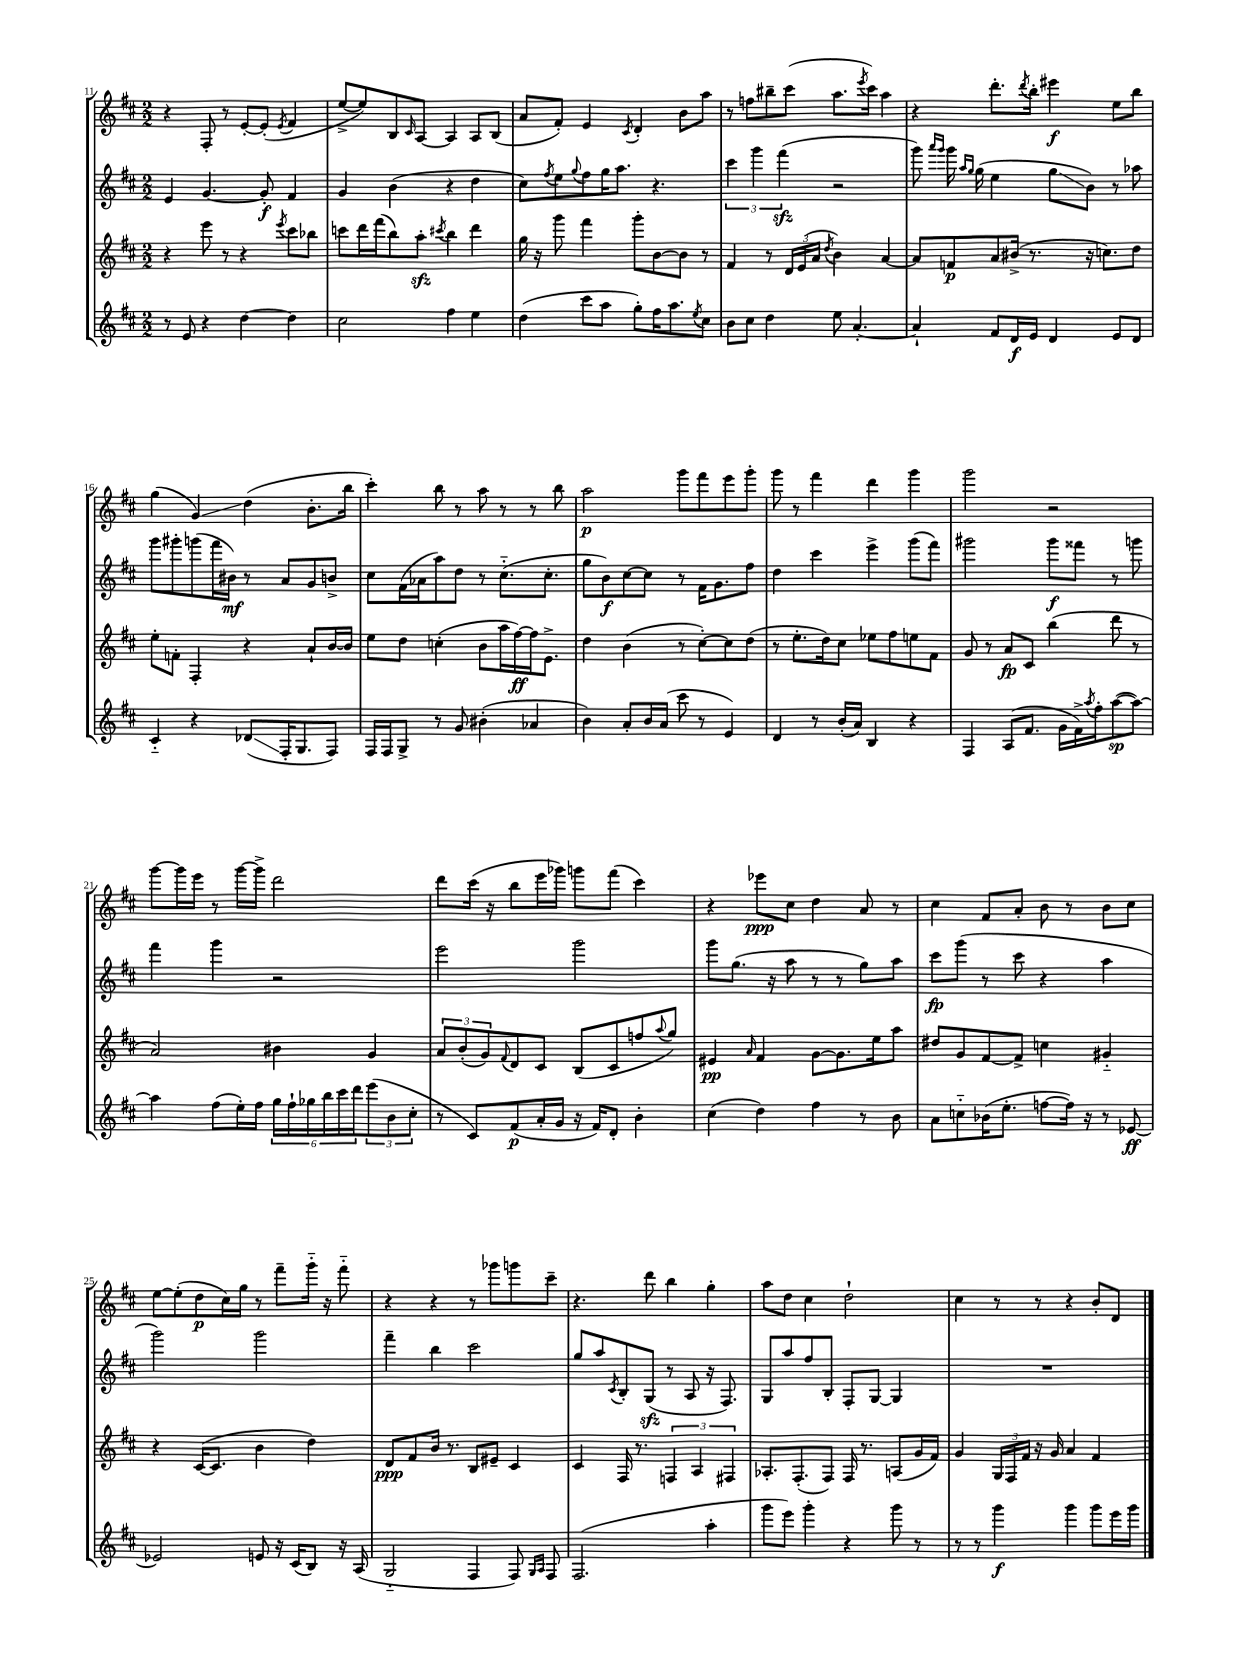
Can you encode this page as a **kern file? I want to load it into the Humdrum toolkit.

**kern	**kern	**kern	**kern
*staff4	*staff3	*staff2	*staff1
*clefG2	*clefG2	*clefG2	*clefG2
*k[f#c#]	*k[f#c#]	*k[f#c#]	*k[f#c#]
*M2/2	*M2/2	*M2/2	*M2/2
8r	4r	4e	4r
8e	.	.	.
4r	8eee	[4.g	8F#'
.	8r	.	8r
[4dd	4r	.	[8e'
.	.	8g']	(8e']
.	8qeee	.	8qe
4dd]	8ccc#	4f#	4f#
.	8bb-	.	.
=	=	=	=
2cc#	8ccc	4g	[8ee^
.	16ddd	.	8ee])
.	(16fff#	.	.
.	8bb)	(4b	8B
.	.	.	16qqc#
.	8aa'	.	[8A
.	8qccc#	.	.
4ff#	4bb	4r	4A]
4ee	4ddd	4dd	8A
.	.	.	(8B
=	=	=	=
(4dd	16gg	8cc#)	8a
.	16r	.	.
.	.	8qff#	.
.	8ggg	8ee	8f#')
.	.	8qqgg	.
8ccc#	4fff#	8ff#	4e
8aa	.	16gg	.
.	.	8.aa	.
.	.	.	8qc#
8gg')	8ggg'	.	4d'
16ff#	[8b	4.r	.
8.aa	.	.	.
.	8b]	.	8b
8qee	.	.	.
8cc#	8r	.	8aa
=	=	=	=
8b	4f#	6ccc#	8r
8cc#	.	.	8ff
.	.	6ggg	.
4dd	8r	.	8bb#~
.	.	(6fff#	.
.	24d	.	(8ccc#
.	(24e	.	.
.	24a	.	.
.	8qdd	.	.
8ee	4b)	2r	8.aa
[4.a'	.	.	.
.	.	.	8qeee
.	.	.	16ccc#)
.	[4a	.	4aa
=	=	=	=
4a`]	8a]	8ggg)	4r
.	.	16qqaaa	.
.	.	16qqggg	.
.	8f	16ggg	.
.	.	16qqaa	.
.	.	16qqgg	.
.	.	(16gg	.
8f#	8a	4ee	8.ddd'
16d	(16b#^	.	.
.	.	.	8qddd
16e	8.r	.	16bb'
4d	.	8gg	4eee#
.	16r	8b)	.
.	8.cc)	.	.
8e	.	8r	8ee
8d	8dd	8aa-	8bb
=	=	=	=
4c#'~	8ee'	8ggg	(4gg
.	8f'	8ggg#'	.
4r	4F#'	(8ggg	4g)
.	.	16fff#	.
.	.	16b#)	.
(8d-	4r	8r	(4dd
16F#'	.	8a	.
8.G	.	.	.
.	8a`	8g	8.b'
8F#)	[16b	8b^	.
.	16b]	.	16bb
=	=	=	=
16F#	8ee	8cc#	4ccc#')
16F#	.	.	.
8G^	8dd	(16f#	.
.	.	16a-	.
8r	(4cc'	8aa)	8bb
8g	.	8dd	8r
(4b#'	8b	8r	8aa
.	16aa	(8.cc#'~	8r
.	[16ff#)	.	.
4a-	16ff#]	.	8r
.	8.e^	8.cc#'	.
.	.	.	8bb
=	=	=	=
4b)	4dd	8gg	2aa
.	.	8b)	.
8a'	(4b	[8cc#	.
16b	.	8cc#]	.
(16a	.	.	.
8ccc#	8r	8r	8ggg
8r	[8cc#')	16f#	8fff#
.	.	8.g	.
4e)	8cc#]	.	8eee
.	(8dd	8ff#	8ggg'
=	=	=	=
4d	8r	4dd	8ggg
.	8.ee'	.	8r
8r	.	4ccc#	4fff#
.	16dd)	.	.
(16b'	8cc#	.	.
16a)	.	.	.
4B	8ee-	4eee^	4ddd
.	8ff#	.	.
4r	8ee	(8ggg	4ggg
.	8f#	8fff#)	.
=	=	=	=
4F#	8g	2ggg#	2ggg
.	8r	.	.
(8A	8a	.	.
8.f#	8c#	.	.
.	(4bb	8ggg#	2r
16g	.	.	.
16f#^)	.	8fff##	.
8qaa	.	.	.
16ff#'	.	.	.
([8aa	8ddd	8r	.
8aa_)	8r	8ggg	.
=	=	=	=
4aa]	2a)	4fff#	[8ggg
.	.	.	16ggg]
.	.	.	16eee
(8ff#	.	4ggg	8r
16ee')	.	.	[16ggg
16ff#	.	.	16ggg^]
24gg	4b#	2r	2ddd
24ff#`	.	.	.
24gg-	.	.	.
24bb	.	.	.
24ccc#	.	.	.
24ddd	.	.	.
(12eee	4g	.	.
12b	.	.	.
12cc#'	.	.	.
=	=	=	=
8r	12a	2eee	8ddd
.	(12b'	.	.
8c#)	.	.	(16ccc#
.	12g)	.	.
.	.	.	16r
.	8qqf#	.	.
(8f#	8d	.	8bb
16a'	8c#	.	16eee
16g	.	.	16ggg-)
16r	(8B	2ggg	8ggg
16f#)	.	.	.
8d'	8c#	.	(8fff#
4b'	8ff	.	4ccc#)
.	8qqaa	.	.
.	8gg)	.	.
=	=	=	=
(4cc#	4e#	8ggg	4r
.	.	(8.gg	.
.	16qqa	.	.
4dd)	4f#	.	8eee-
.	.	16r	.
.	.	8aa	8cc#
4ff#	[8g	8r	4dd
.	8.g]	8r	.
8r	.	8gg)	8a
.	16ee	.	.
8b	8aa	8aa	8r
=	=	=	=
8a	8dd#	8ccc#	4cc#
8cc'~	8g	(8ggg	.
(16b-	[8f#	8r	8f#
8.ee'	.	.	.
.	8f#^]	8ccc#	8a'
[8ff	4cc	4r	8b
16ff])	.	.	8r
16r	.	.	.
8r	4g#'~	4aa	8b
[8e-	.	.	8cc#
=	=	=	=
2e-]	4r	2ggg)	[8ee
.	.	.	(8ee']
.	([16c#	.	8dd
.	8.c#]	.	.
.	.	.	16cc#)
.	.	.	16gg
8e	4b	2ggg	8r
16r	.	.	8fff#~
(16c#	.	.	.
8B)	4dd)	.	16ggg'~
.	.	.	16r
16r	.	.	8fff#'~
(16A	.	.	.
=	=	=	=
2G'~	8d	4fff#~	4r
.	8f#	.	.
.	16b	4bb	4r
.	8.r	.	.
4F#	8B	2ccc#	8r
.	8e#~	.	8ggg-
8F#)	4c#	.	8ggg
16qqG	.	.	.
16qqA	.	.	.
8F#	.	.	8ccc#~
=	=	=	=
(2.F#	4c#	8gg	4.r
.	.	8aa	.
.	.	8qc#	.
.	16F#	8B'	.
.	8.r	.	.
.	.	(8G	8ddd
.	6F	8r	4bb
.	.	8A	.
.	6A	.	.
4aa'	.	16r	4gg'
.	.	8.F#)	.
.	6F#	.	.
=	=	=	=
8ggg	8.A-'	8G	8aa
8eee)	.	8aa	8dd
.	(8.F#'	.	.
4ggg'	.	8ff#	4cc#
.	8F#)	8B'	.
4r	16F#	8F#'	2dd`
.	8.r	.	.
.	.	[8G	.
8ggg	(8A	4G]	.
8r	16g	.	.
.	16f#)	.	.
=	=	=	=
8r	4g	1r	4cc#
8r	.	.	.
4ggg	24G	.	8r
.	24F#	.	.
.	24f#	.	.
.	16r	.	8r
.	16g	.	.
4ggg	4a	.	4r
8ggg	4f#	.	8b'
16eee	.	.	8d
16ggg	.	.	.
==	==	==	==
*-	*-	*-	*-
